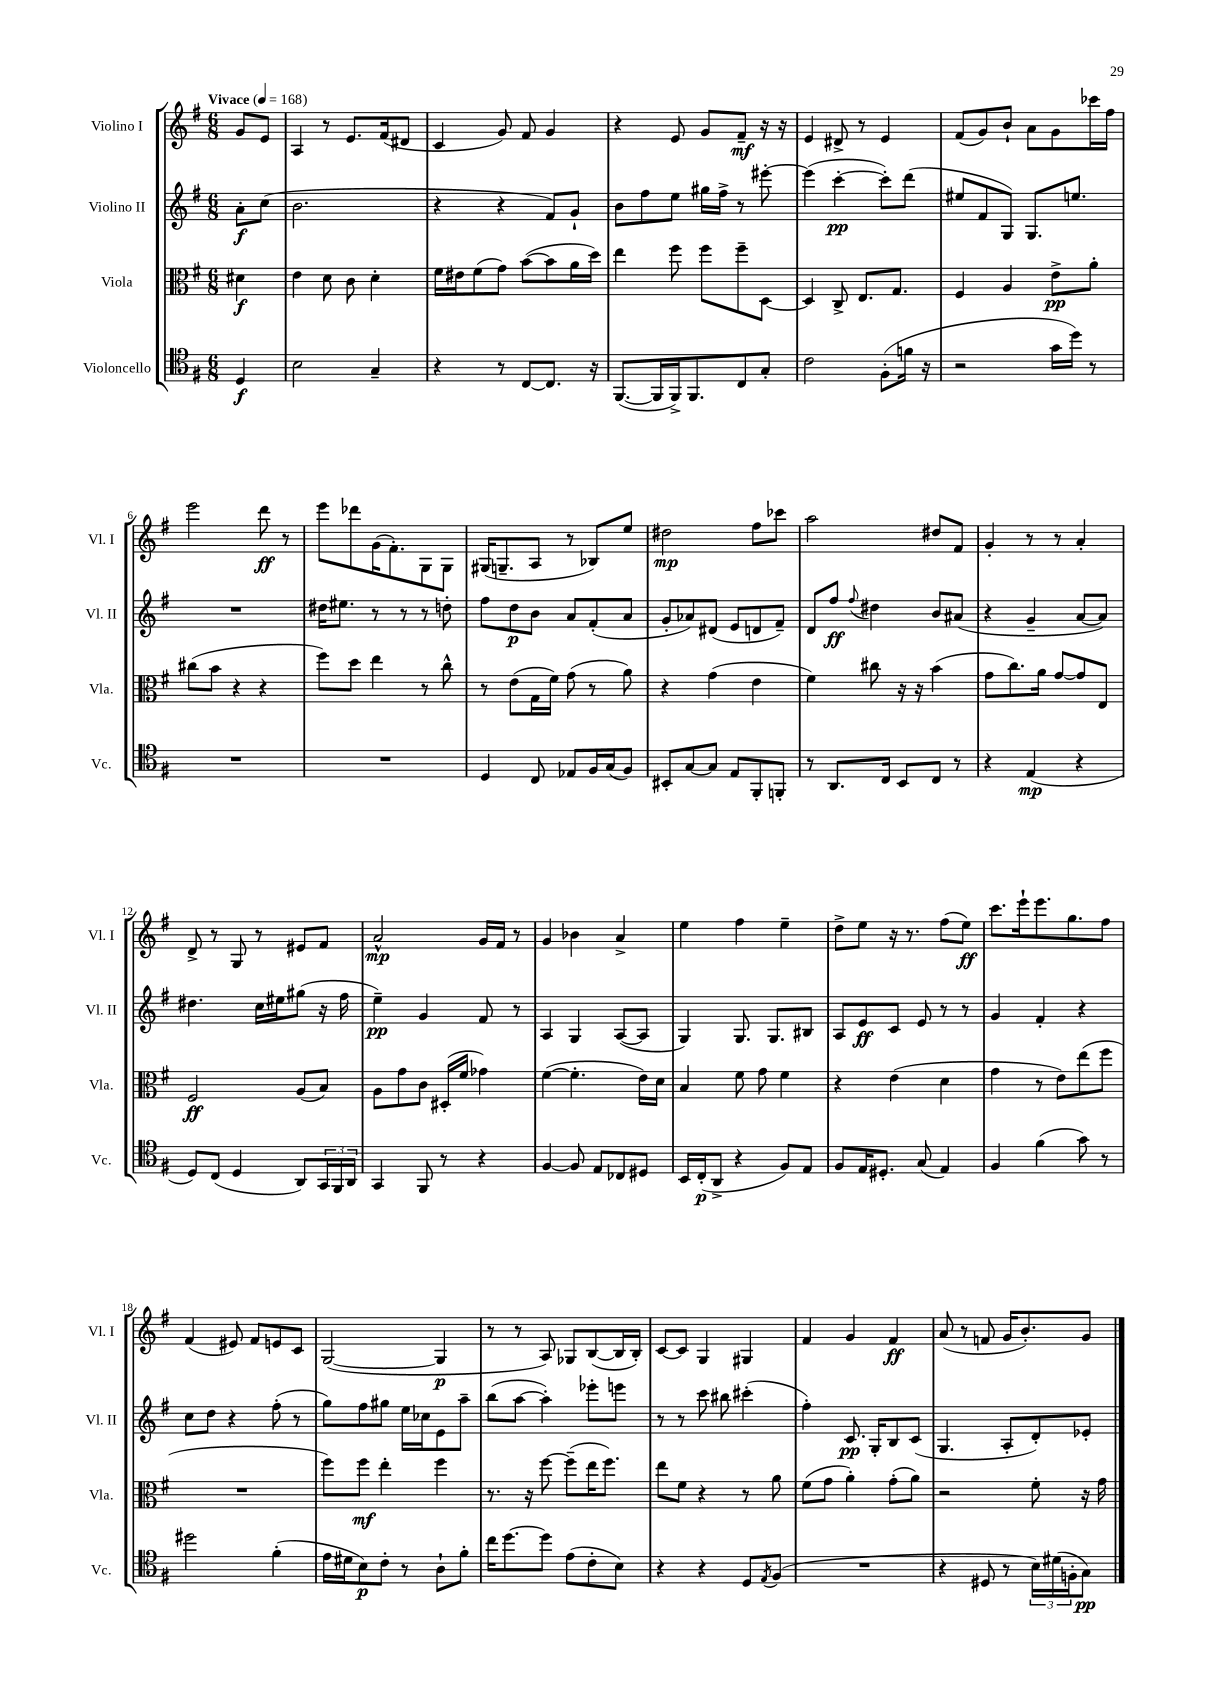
<<
\new StaffGroup <<
\new Staff = "s0" \with { instrumentName = "Violino I" shortInstrumentName = "Vl. I" } {
    \clef treble \key g \major \numericTimeSignature \time 6/8 \partial 4 \tempo "Vivace" 4 = 168
    g'8 e'8 |
    a4 r8 e'8. fis'16( dis'8 |
    c'4 g'8) fis'8 g'4 |
    r4 e'8 g'8 fis'8--\mf r16 r16 |
    e'4 dis'8-> r8 e'4 |
    fis'8( g'8) b'8-! a'8 g'8 ces'''16 fis''16 |
    e'''2 d'''8\ff r8 |
    e'''8 des'''8 g'16( fis'8.-.) g8 g8 |
    gis16( g8.-- a8 r8 bes8) e''8 |
    dis''2\mp fis''8 ces'''8 |
    a''2 dis''8 fis'8 |
    g'4-. r8 r8 a'4-. |
    d'8-> r8 g8 r8 eis'8 fis'8 |
    a'2-^\mp g'16 fis'16 r8 |
    g'4 bes'4 a'4-> |
    e''4 fis''4 e''4-- |
    d''8-> e''8 r16 r8. fis''8( e''8\ff) |
    c'''8. e'''16-! e'''8. g''8. fis''8 |
    fis'4( eis'8) fis'8 e'8 c'8 |
    g2~( g4\p |
    r8 r8 a8) ges8 b8~( b16 b16-.) |
    c'8~ c'8 g4 gis4 |
    fis'4 g'4 fis'4\ff |
    a'8( r8 f'8 g'16 b'8.-.) g'8 \bar "|." |
}
\new Staff = "s1" \with { instrumentName = "Violino II" shortInstrumentName = "Vl. II" } {
    \clef treble \key g \major \numericTimeSignature \time 6/8 \partial 4
    a'8-.\f c''8( |
    b'2. |
    r4 r4 fis'8) g'8-! |
    b'8 fis''8 e''8 gis''16 fis''16-> r8 eis'''8~-. |
    eis'''4( c'''4~-.\pp c'''8-.) d'''8( |
    eis''8 fis'8 g8) g8. e''8. |
    R2. |
    dis''16 eis''8. r8 r8 r8 d''8-. |
    fis''8 d''8\p b'8 a'8 fis'8-.( a'8 |
    g'8-. aes'8) dis'8( e'8 d'8 fis'8--) |
    d'8 fis''8\ff \appoggiatura { fis''8 } dis''4 b'8 ais'8( |
    r4 g'4-- a'8~ a'8) |
    dis''4. c''16 eis''16 gis''8( r16 fis''16 |
    e''4--\pp) g'4 fis'8 r8 |
    a4 g4 a8~( a8 |
    g4) g8. g8. bis8 |
    a8 e'8\ff c'8 e'8 r8 r8 |
    g'4 fis'4-. r4 |
    c''8 d''8 r4 fis''8-.( r8 |
    g''8) fis''8 gis''8 e''16 ces''16 e'8 a''8-- |
    b''8( a''8~ a''4-.) ees'''8-. e'''8 |
    r8 r8 c'''8 bis''8 cis'''4-.( |
    fis''4-.) c'8.\pp g16-. b8 c'8( |
    g4. a8-. d'8-.) ees'8-. \bar "|." |
}
\new Staff = "s2" \with { instrumentName = "Viola" shortInstrumentName = "Vla." } {
    \clef alto \key g \major \numericTimeSignature \time 6/8 \partial 4
    dis'4\f |
    e'4 d'8 c'8 d'4-. |
    fis'16 eis'16 fis'8( g'8) b'8~( b'8 a'16 d''16) |
    e''4 fis''8 fis''8 fis''8-- d8~ |
    d4 c8-> e8. g8. |
    fis4 a4 e'8->\pp a'8-. |
    cis''8( b'8 r4 r4 |
    fis''8) d''8 e''4 r8 c''8-^ |
    r8 e'8( g16 fis'16) g'8( r8 a'8) |
    r4 g'4( e'4 |
    fis'4) cis''8 r16 r16 b'4( |
    g'8 c''8.) a'16 g'8~ g'8 e8 |
    fis2\ff a8( b8) |
    a8 g'8 c'8 dis16-.( fis'16 ges'4) |
    fis'4~( fis'4.-. e'16) d'16 |
    b4 fis'8 g'8 fis'4 |
    r4 e'4( d'4 |
    g'4 r8 e'8) e''8( fis''8 |
    R2. |
    fis''8) fis''8\mf e''4-. fis''4 |
    r8. r16 fis''8~ fis''8--( e''16 fis''8.) |
    e''8 fis'8 r4 r8 a'8 |
    fis'8( g'8 a'4-.) g'8-.( a'8) |
    r2 fis'8-. r16 g'16 \bar "|." |
}
\new Staff = "s3" \with { instrumentName = "Violoncello" shortInstrumentName = "Vc." } {
    \clef tenor \key g \major \numericTimeSignature \time 6/8 \partial 4
    d4\f |
    b2 g4-- |
    r4 r8 c8~ c8. r16 |
    fis,8.~( fis,16 fis,16->) fis,8. c8 g8-. |
    c'2 fis8-.( f'16 r16 |
    r2 g'16 d''16) r8 |
    R2. |
    R2. |
    d4 c8 ees8 fis16 g16( fis8) |
    bis,8-. g8~ g8 e8 fis,8-. f,8-. |
    r8 a,8. c16 b,8 c8 r8 |
    r4 e4\mp( r4 |
    d8) c8( d4 a,8) \tuplet 3/2 { g,16 fis,16 a,16 } |
    g,4 fis,8 r8 r4 |
    fis4~ fis8 e8 ces8 dis8 |
    b,16 c16-.\p( a,8-> r4 fis8) e8 |
    fis8 e16 dis8.-. g8( e4) |
    fis4 fis'4( g'8) r8 |
    dis''2 fis'4-.( |
    e'16 dis'16 b8\p) c'8-. r8 a8-! fis'8-. |
    c''16 d''8.~ d''8 e'8( c'8-. b8) |
    r4 r4 d8 \acciaccatura { e8 } fis8( |
    R2. |
    r4 dis8 r8 \tuplet 3/2 { b16) dis'16( f16-. } g8\pp) \bar "|." |
}
>>
>>
